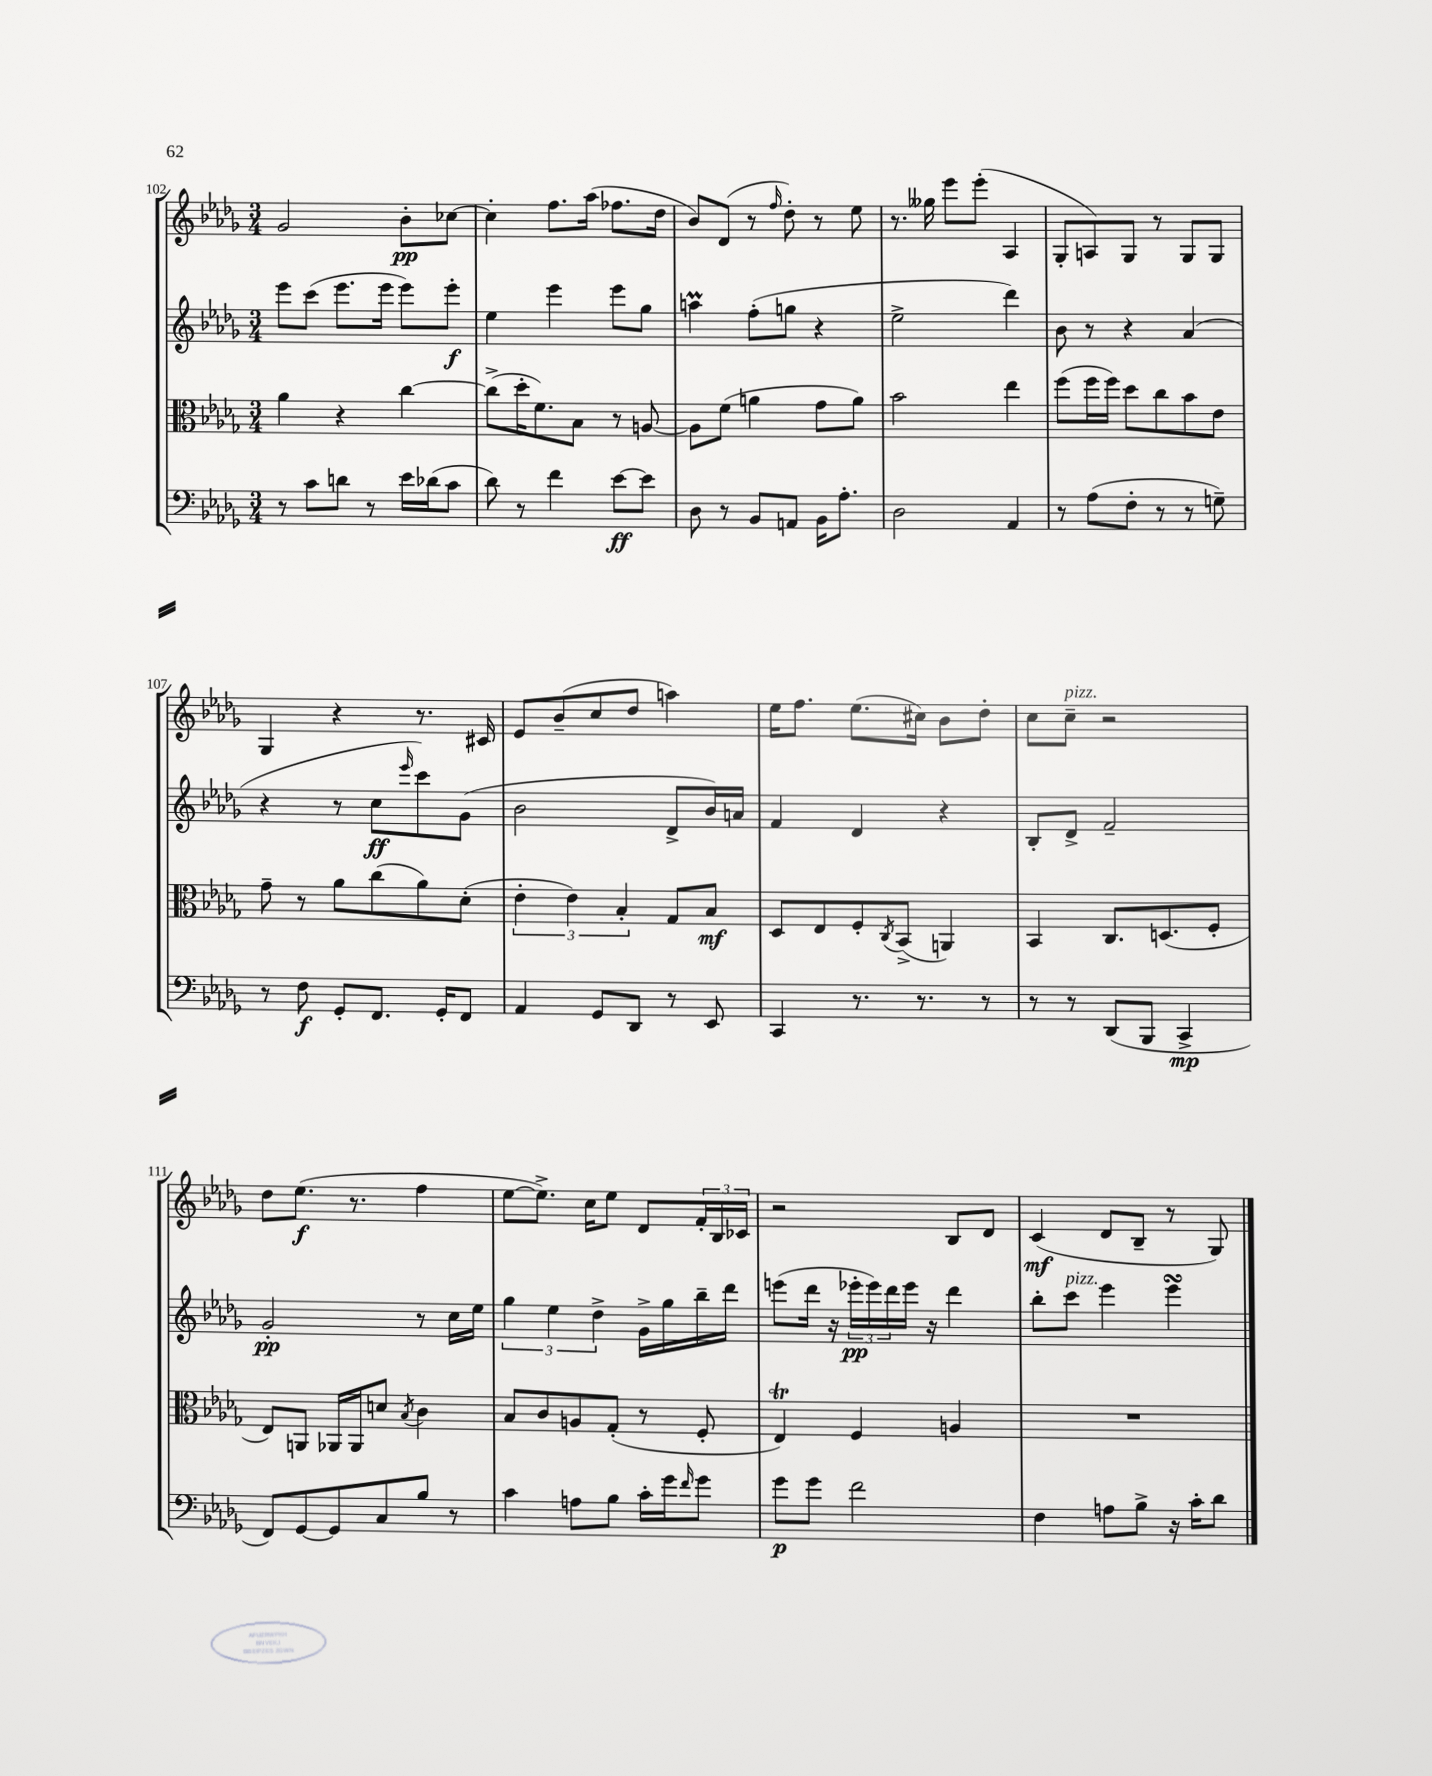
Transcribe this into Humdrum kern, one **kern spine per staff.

**kern	**dynam	**kern	**dynam	**kern	**dynam	**kern	**dynam
*part4	*part4	*part3	*part3	*part2	*part2	*part1	*part1
*staff4	*staff4	*staff3	*staff3	*staff2	*staff2	*staff1	*staff1
*clefF4	*	*clefC3	*	*clefG2	*	*clefG2	*
*k[b-e-a-d-g-]	*	*k[b-e-a-d-g-]	*	*k[b-e-a-d-g-]	*	*k[b-e-a-d-g-]	*
*M3/4	*	*M3/4	*	*M3/4	*	*M3/4	*
=102	=102	=102	=102	=102	=102	=102	=102
8r	.	4a-\	.	8eee-\L	.	2g-/	.
8c\L	.	.	.	(8ccc\J	.	.	.
8dn\J	.	4r	.	8.eee-\L	.	.	.
8r	.	.	.	.	.	.	.
.	.	.	.	16eee-\Jk	.	.	.
16e-\LL	.	[4cc\	.	8eee-\L)	.	8b-'\L	pp
(16d-X\J	.	.	.	.	.	.	.
8c\J	.	.	.	8eee-'\J	f	[8cc-X\J	.
=103	=103	=103	=103	=103	=103	=103	=103
8d-\)	.	(8cc^\L]	.	4ee-\	.	4cc-'\]	.
8r	.	16dd-'\K	.	.	.	.	.
.	.	8.f\)	.	.	.	.	.
4f\	.	.	.	4eee-\	.	8.ff\L	.
.	.	8B-\J	.	.	.	.	.
.	.	.	.	.	.	(16aa-\Jk	.
[8e-\L	ff	8r	.	8eee-\L	.	8.ff-X\L	.
8e-\J]	.	[8An/	.	8gg-\J	.	.	.
.	.	.	.	.	.	16dd-\Jk	.
=104	=104	=104	=104	=104	=104	=104	=104
8D-\	.	8A\L]	.	4aanm\	.	8b-/L)	.
8r	.	(8f\J	.	.	.	(8d-/J	.
8BB-/L	.	4an\	.	(8ff'\L	.	8r	.
.	.	.	.	.	.	16qqff/	.
8AAn/J	.	.	.	8ggn\J	.	8dd-'\)	.
16BB-\KL	.	8g-\L	.	4r	.	8r	.
8.A-'\J	.	.	.	.	.	.	.
.	.	8a\J)	.	.	.	8ee-\	.
=105	=105	=105	=105	=105	=105	=105	=105
2D-\	.	2b-\	.	2ee-^\	.	8.r	.
.	.	.	.	.	.	16gg--X\	.
.	.	.	.	.	.	8eee-\L	.
.	.	.	.	.	.	(8eee-'\J	.
4AA-/	.	4ee-\	.	4ddd-\)	.	4A-/	.
=106	=106	=106	=106	=106	=106	=106	=106
8r	.	(8ff\L	.	8b-\	.	8G-'/L	.
(8A-\L	.	16ff\L	.	8r	.	8An/)	.
.	.	16ff\JJ)	.	.	.	.	.
8F'\J	.	8dd-\L	.	4r	.	8G-/J	.
8r	.	8cc\	.	.	.	8r	.
8r	.	8b-\	.	(4a-/	.	8G-/L	.
8Gn~\)	.	8e-\J	.	.	.	8G-/J	.
!!LO:LB:g=z
=107	=107	=107	=107	=107	=107	=107	=107
8r	.	8g-~\	.	4r	.	4G-/	.
8F\	f	8r	.	.	.	.	.
8GG-'/L	.	8a-\L	.	8r	.	4r	.
8.FF/J	.	(8cc\	.	8cc\L	ff	.	.
.	.	.	.	16qqeee-/	.	.	.
.	.	8a-\)	.	8ccc\)	.	8.r	.
16GG-'/KL	.	.	.	.	.	.	.
8FF/J	.	(8d-'\J	.	(8g-\J	.	.	.
.	.	.	.	.	.	16c#X/	.
=108	=108	=108	=108	=108	=108	=108	=108
4AA-/	.	6e-'\	.	2b-\	.	8e-/L	.
.	.	.	.	.	.	(8b-~/	.
.	.	6e-\)	.	.	.	.	.
8GG-/L	.	.	.	.	.	8cc/	.
.	.	6B-'/	.	.	.	.	.
8DD-/J	.	.	.	.	.	8dd-/J	.
8r	.	8G-/L	.	8d-^/L	.	4aan\)	.
8EE-/	.	8B-/J	mf	16b-/L)	.	.	.
.	.	.	.	16an/JJ	.	.	.
=109	=109	=109	=109	=109	=109	=109	=109
4CC/	.	8D-/L	.	4f/	.	16ee-\KL	.
.	.	.	.	.	.	8.ff\J	.
.	.	8E-/	.	.	.	.	.
8.r	.	8F'/	.	4d-/	.	(8.ee-\L	.
.	.	8qC/	.	.	.	.	.
.	.	(8BB-^/J	.	.	.	.	.
8.r	.	.	.	.	.	16cc#X\Jk)	.
.	.	4AAn/)	.	4r	.	8b-\L	.
8r	.	.	.	.	.	8dd-'\J	.
=110	=110	=110	=110	=110	=110	=110	=110
8r	.	4BB-/	.	8B-'/L	.	8cc\L	.
!	!	!	!	!	!	!LO:TX:a:i:t=pizz.	!
8r	.	.	.	8d-^/J	.	8cc~\J	.
(8DD-/L	.	8.C/L	.	2f~/	.	2r	.
8BBB-/J	.	.	.	.	.	.	.
.	.	(8.Dn/	.	.	.	.	.
4CC^/	mp	.	.	.	.	.	.
.	.	8F'/J	.	.	.	.	.
!!LO:LB:g=z
=111	=111	=111	=111	=111	=111	=111	=111
8FF/L)	.	8E-/L)	.	2g-'/	pp	8dd-\L	.
[8GG-/	.	8AAn/J	.	.	.	(8.ee-\J	f
8GG-/]	.	16AA-X/LL	.	.	.	.	.
.	.	16AA-/J	.	.	.	8.r	.
8C/	.	8dn/J	.	.	.	.	.
.	.	8qB-/	.	.	.	.	.
8B-/J	.	4c\	.	8r	.	4ff\	.
8r	.	.	.	16cc\LL	.	.	.
.	.	.	.	16ee-\JJ	.	.	.
=112	=112	=112	=112	=112	=112	=112	=112
4c\	.	8B-/L	.	6gg-\	.	[8ee-\L	.
.	.	8c/	.	.	.	8.ee-^\J])	.
.	.	.	.	6ee-\	.	.	.
8An\L	.	8An/	.	.	.	.	.
.	.	.	.	.	.	16cc\KL	.
.	.	.	.	6dd-^\	.	.	.
8B-\J	.	(8G-'/J	.	.	.	8ee-\J	.
16c'\LL	.	8r	.	16g-^\LL	.	8d-/L	.
16g-\J	.	.	.	16gg-\	.	.	.
16qqf/	.	.	.	.	.	.	.
8g-\J	.	8F'/	.	16bb-~\	.	24f'/L	.
.	.	.	.	.	.	24B-/	.
.	.	.	.	16ddd-\JJ	.	.	.
.	.	.	.	.	.	24c-X/JJ	.
=113	=113	=113	=113	=113	=113	=113	=113
8g-\L	p	4E-T/)	.	(8eeen\L	.	2r	.
8g-\J	.	.	.	16ddd-\Jk	.	.	.
.	.	.	.	16r	.	.	.
2f\	.	4F/	.	24eee-X'\LL	pp	.	.
.	.	.	.	24eee-\)	.	.	.
.	.	.	.	24ddd-\	.	.	.
.	.	.	.	16eee-\JJ	.	.	.
.	.	.	.	16r	.	.	.
.	.	4An/	.	4ddd-\	.	8B-/L	.
.	.	.	.	.	.	8d-/J	.
=114	=114	=114	=114	=114	=114	=114	=114
4F\	.	2.r	.	8bb-'\L	.	(4c/	mf
!	!	!	!	!LO:TX:a:i:t=pizz.	!	!	!
.	.	.	.	8ccc\J	.	.	.
8An\L	.	.	.	4eee-\	.	8d-/L	.
8B-^\J	.	.	.	.	.	8B-~/J	.
16r	.	.	.	4eee-sSSS\	.	8r	.
16c'\KL	.	.	.	.	.	.	.
8d-\J	.	.	.	.	.	8G-/)	.
==	==	==	==	==	==	==	==
*-	*-	*-	*-	*-	*-	*-	*-
